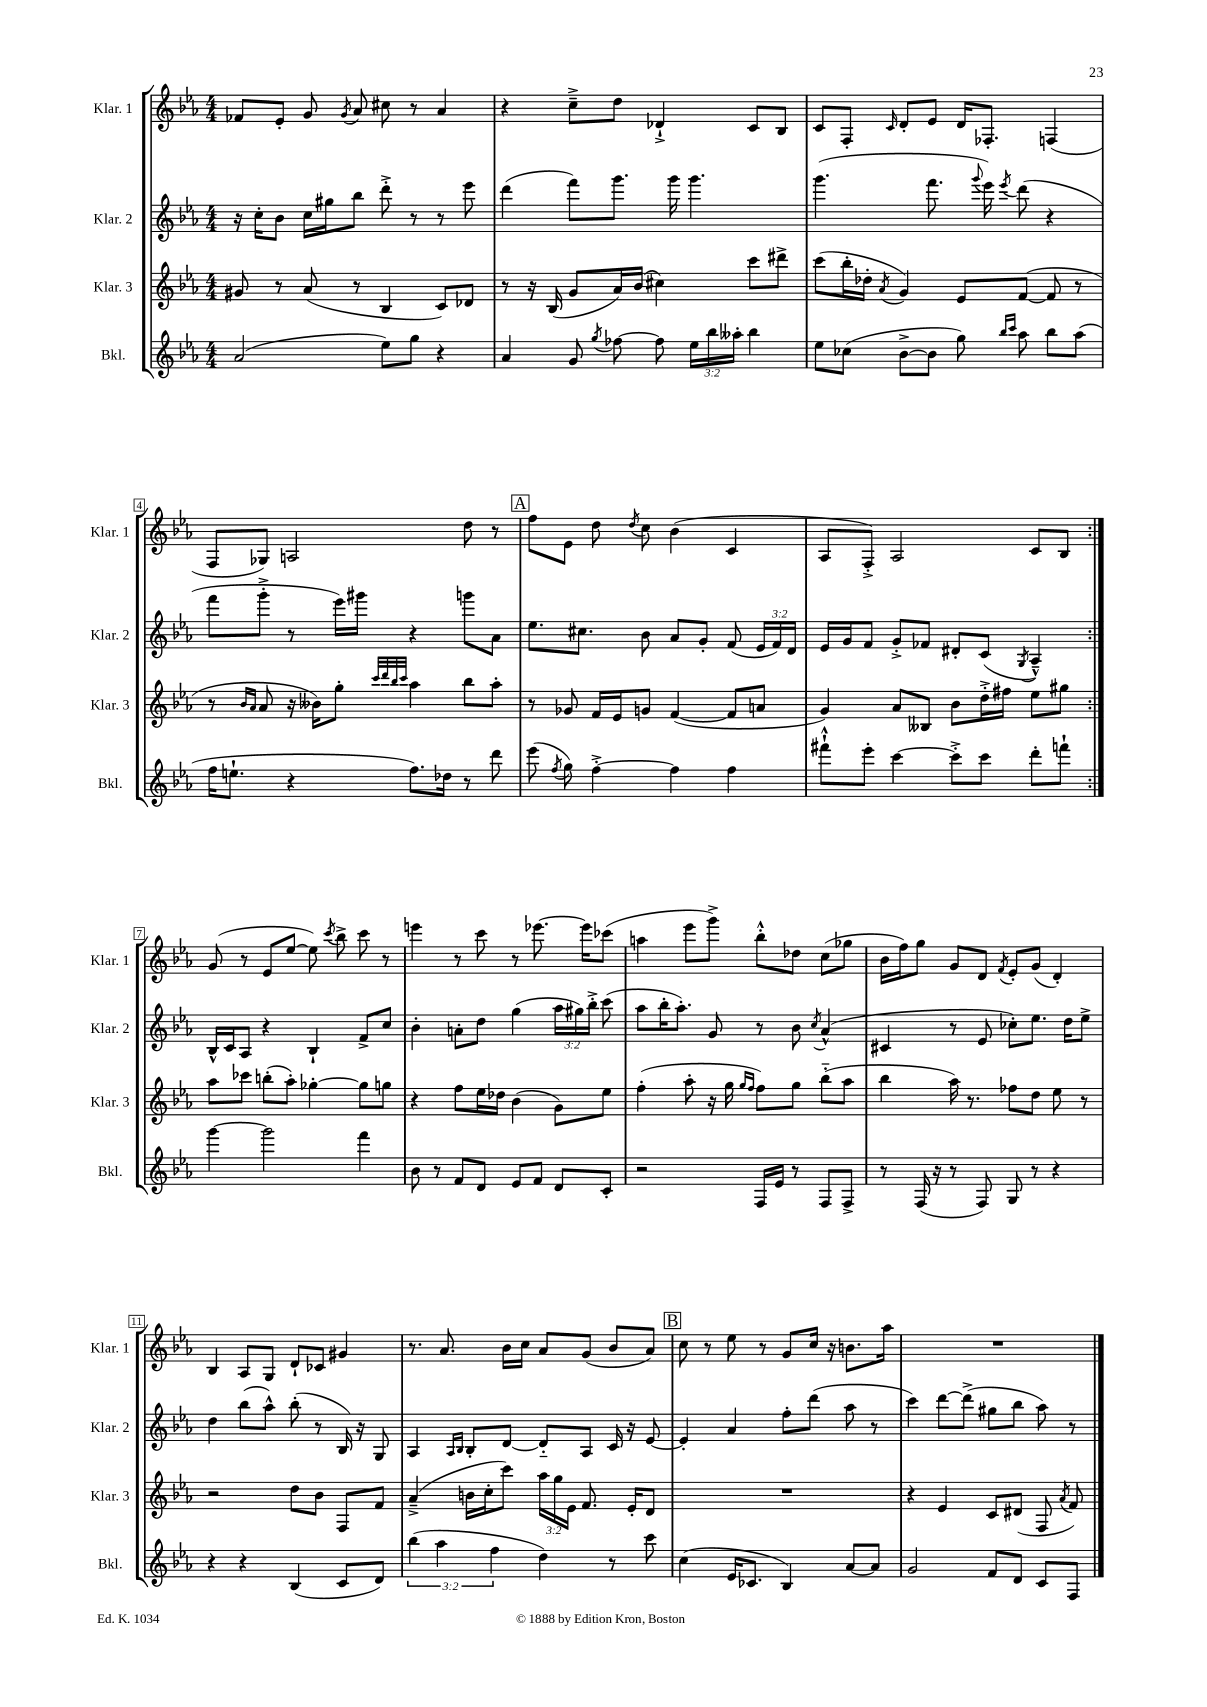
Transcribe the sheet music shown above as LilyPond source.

<<
\new StaffGroup <<
\new Staff = "s0" \with { instrumentName = "Klar. 1" shortInstrumentName = "Klar. 1" } {
    \clef treble \key ees \major \numericTimeSignature \time 4/4
    \autoBeamOff \repeat volta 2 { fes'8[ ees'8]-. g'8 \acciaccatura { g'8 } aes'8 cis''8 r8 aes'4 |
    r4 c''8[---> d''8] des'4-!-> c'8[ bes8] |
    c'8[ f8]-. \grace { c'16 } d'8[-. ees'8] d'16[ fes8.]-. f4( |
    f8[ ges8]) a2 d''8 r8 |
    \mark \markup { \box "A" } f''8[ ees'8] d''8 \acciaccatura { d''8 } c''8 bes'4( c'4 |
    aes8[ f8]-.->) aes2 c'8[ bes8] | }
    g'8( r8 ees'8[ ees''8]~ ees''8) \acciaccatura { c'''8 } bes''8-> c'''8 r8 |
    e'''4 r8 c'''8 r8 ees'''8.~ ees'''16[ ces'''8]( |
    a''4 ees'''8[ g'''8]->) bes''8[-.-^ des''8] c''8[( ges''8] |
    bes'16[ f''16) g''8] g'8[ d'8] \acciaccatura { f'8 } ees'8[-. g'8]( d'4-.) |
    bes4 aes8[ g8] d'8[-! ces'8] gis'4 |
    r8. aes'8. bes'16[ c''16] aes'8[ g'8]( bes'8[ aes'8]) |
    \mark \markup { \box "B" } c''8 r8 ees''8 r8 g'8[ c''16] r16 b'8.[ aes''16] |
    R1 \bar "|." |
}
\new Staff = "s1" \with { instrumentName = "Klar. 2" shortInstrumentName = "Klar. 2" } {
    \clef treble \key ees \major \numericTimeSignature \time 4/4 \override Staff.TupletNumber.text = #tuplet-number::calc-fraction-text
    \autoBeamOff \repeat volta 2 { r16 c''16[-. bes'8] c''16[ gis''16 bes''8] d'''8-.-> r8 r8 ees'''8 |
    d'''4( f'''8[) g'''8.] g'''16 g'''4. |
    g'''4.( f'''8. \appoggiatura { g'''8 } ees'''16) \acciaccatura { ees'''8 } d'''8( r4 |
    f'''8[ g'''8]-.-> r8 ees'''16[) gis'''16] r4 g'''8[ aes'8] |
    \mark \markup { \box "A" } ees''8.[ cis''8.] bes'8 aes'8[ g'8]-. f'8( \tuplet 3/2 { ees'16[ f'16) d'16] } |
    ees'16[ g'16 f'8] g'8[-.-> fes'8] dis'8[-. c'8]( \acciaccatura { g8 } aes4---^) | }
    bes16[-^ c'16 aes8] r4 bes4-! f'8[-> c''8] |
    bes'4-. a'8[-. d''8] g''4( \tuplet 3/2 { aes''16[ gis''16) bes''16]-.-> } c'''8( |
    aes''8[ bes''16-. aes''8.]-.) g'8 r8 bes'8 \acciaccatura { c''8 } aes'4-^( |
    cis'4 r8 ees'8 ces''8[-.) ees''8.] d''16[ ees''8]-> |
    d''4 bes''8[( aes''8]-^) bes''8-.( r8 bes16) r16 g8 |
    aes4 \grace { aes16[ bes16] } bes8[-. d'8]~ d'8[-_ aes8] c'16 r16 ees'8~ |
    \mark \markup { \box "B" } ees'4-. aes'4 f''8[-. d'''8]( aes''8 r8 |
    c'''4) d'''8[~ d'''8]->( gis''8[ bes''8] aes''8) r8 \bar "|." |
}
\new Staff = "s2" \with { instrumentName = "Klar. 3" shortInstrumentName = "Klar. 3" } {
    \clef treble \key ees \major \numericTimeSignature \time 4/4 \override Staff.TupletNumber.text = #tuplet-number::calc-fraction-text
    \autoBeamOff \repeat volta 2 { gis'8 r8 aes'8( r8 bes4 c'8[) des'8] |
    r8 r16 bes16( g'8[ aes'16) bes'16]( cis''4) c'''8[ dis'''8]-> |
    c'''8[( bes''16-. des''16]-. \acciaccatura { aes'8 } g'4) ees'8[ f'8]~( f'8 r8 |
    r8 \grace { bes'16[ aes'16] } aes'8 r16 beses'16[) g''8]-. \grace { c'''32[ d'''32 bes''32 c'''32] } aes''4 bes''8[ aes''8]-. |
    \mark \markup { \box "A" } r8 ges'8 f'16[ ees'16 g'8] f'4~( f'8[ a'8] |
    g'4) aes'8[ beses8] bes'8[ d''16-.-> fis''16] ees''8[ gis''8] | }
    aes''8[ ces'''8] b''8[-.( aes''8]-.) ges''4~-. ges''8[ g''8] |
    r4 f''8[ ees''16 des''16] bes'4( g'8[) ees''8] |
    f''4-.( aes''8-. r16 g''16 \grace { g''16[ f''16] } f''8[) g''8] bes''8[-_( aes''8] |
    bes''4 aes''16) r8. fes''8[ d''8] ees''8 r8 |
    r2 d''8[ bes'8] f8[ f'8] |
    aes'4--->( b'16[ c''16-. c'''8]) \tuplet 3/2 { aes''16[ g''16 ees'16] } f'8. ees'16[-. d'8] |
    \mark \markup { \box "B" } R1 |
    r4 ees'4 c'8[ dis'8]( f8 \acciaccatura { aes'8 } f'8) \bar "|." |
}
\new Staff = "s3" \with { instrumentName = "Bkl." shortInstrumentName = "Bkl." } {
    \clef treble \key ees \major \numericTimeSignature \time 4/4 \override Staff.TupletNumber.text = #tuplet-number::calc-fraction-text
    \autoBeamOff \repeat volta 2 { aes'2( ees''8[) g''8] r4 |
    aes'4 g'8 \acciaccatura { g''8 } fes''8~ fes''8 \tuplet 3/2 { ees''16[ bes''16 aeses''16]-. } bes''4 |
    ees''8[ ces''8]( bes'8[~-> bes'8] g''8) \grace { bes''16[ c'''16] } aes''8 bes''8[ aes''8]( |
    f''16[ e''8.]-! r4 f''8.[) des''16] r8 d'''8 |
    \mark \markup { \box "A" } ees'''8( \acciaccatura { f''8 } g''8) f''4~-.-> f''4 f''4 |
    fis'''8[-!-^ ees'''8]-. c'''4~ c'''8[-.-> c'''8] d'''8[-. f'''8]-! | }
    g'''4~ g'''2 f'''4 |
    bes'8 r8 f'8[ d'8] ees'8[ f'8] d'8[ c'8]-. |
    r2 f16[ ees'16] r8 f8[ f8]-> |
    r8 f16( r16 r8 f8) g8 r8 r4 |
    r4 r4 bes4( c'8[ d'8]) |
    \tuplet 3/2 { bes''4( aes''4 f''4 } d''4) r8 c'''8 |
    \mark \markup { \box "B" } c''4( ees'16[ ces'8.] bes4) aes'8[~ aes'8] |
    g'2 f'8[ d'8] c'8[ f8] \bar "|." |
}
>>
>>
\layout { \context { \Score \override BarNumber.stencil = #(make-stencil-boxer 0.1 0.3 ly:text-interface::print) } }
